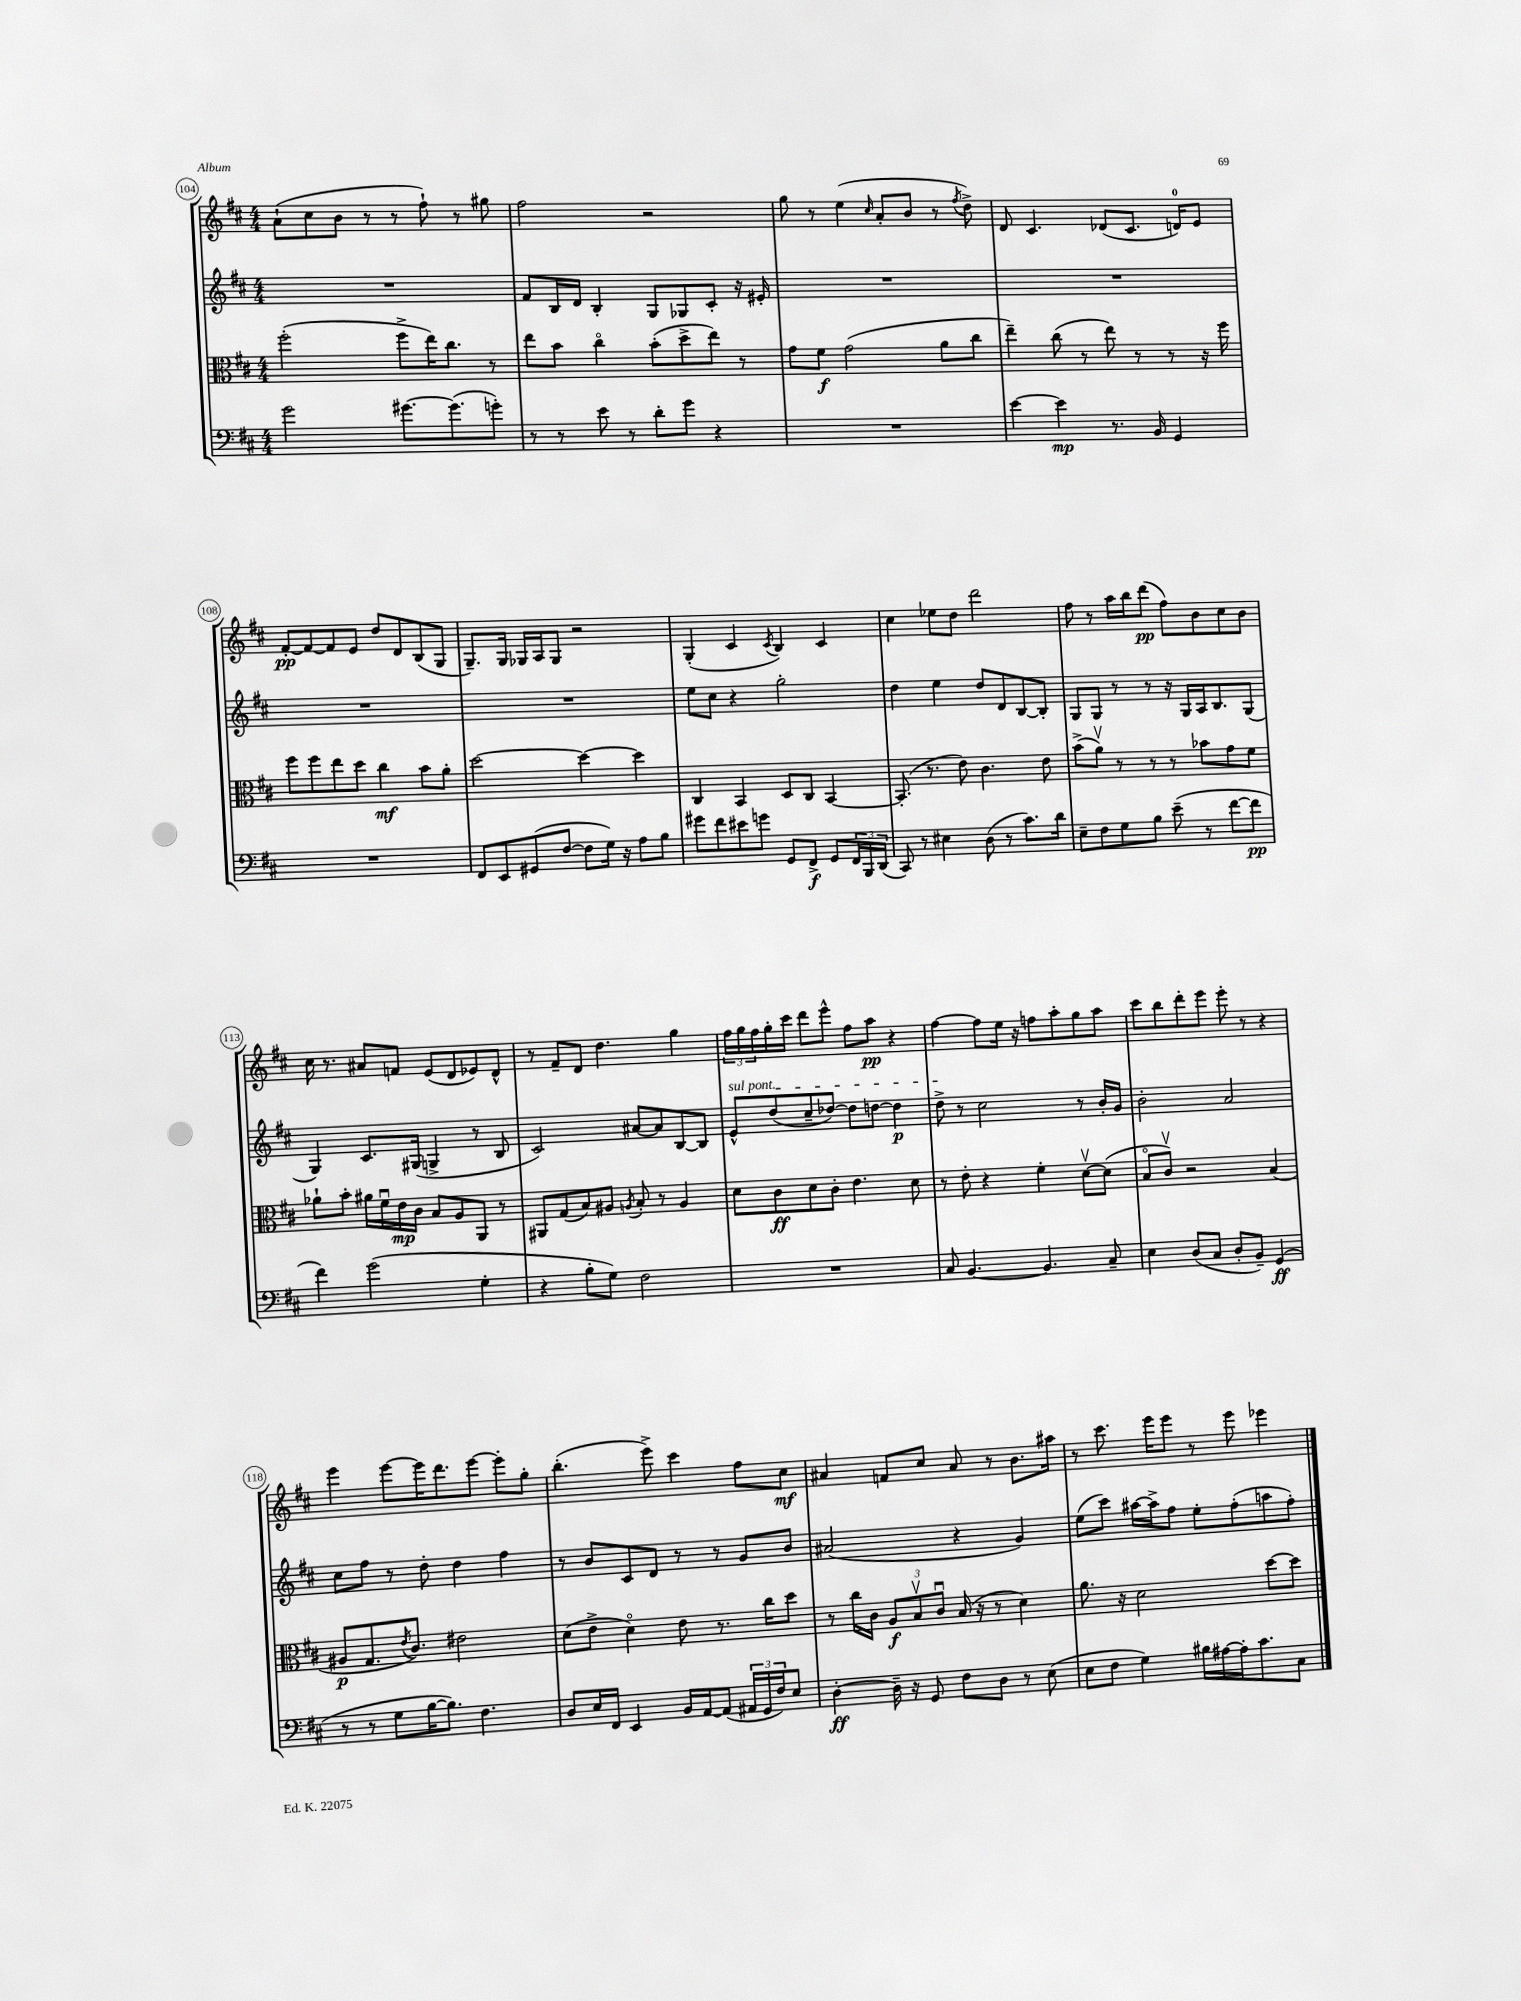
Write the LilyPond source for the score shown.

<<
\new StaffGroup <<
\new Staff = "s0" {
    \clef treble \key d \major \numericTimeSignature \time 4/4
    a'8-!( cis''8 b'8 r8 r8 fis''8-!) r8 gis''8 |
    fis''2 r2 |
    g''8 r8 e''4( \grace { cis''16 } a'8-. b'8 r8 \acciaccatura { fis''8 } d''8->) |
    d'8 cis'4. des'8( cis'8. d'16-0) e'8 |
    fis'8~-.\pp fis'8~ fis'8 e'8 d''8 d'8 b8( g8 |
    g8.--) g16 ges16 a16 ges8 r2 |
    g4-.( cis'4 \acciaccatura { cis'8 } b4) cis'4 |
    cis''4 ees''8 d''8 d'''2 |
    fis''8 r8 a''16 b''16 d'''8\pp( fis''8) b'8 cis''8 b'8 |
    cis''16 r8. ais'8 f'8 e'8( d'8 ees'8) d'8-^ |
    r8 fis'8-- d'8 d''4. g''4 |
    \tuplet 3/2 { fis''16 g''16 fis''16 } g''16-. cis'''16 d'''8 e'''8-^ fis''8 a''8\pp r4 |
    fis''4~ fis''8 e''16 r16 f''8 a''8-. g''8 a''8 |
    cis'''8 b''8 d'''8-. e'''8 e'''8-. r8 r4 |
    e'''4 e'''8~ e'''16 d'''8. e'''8~ e'''8-. g''8-. |
    b''4.-.( e'''8->) cis'''4 fis''8 cis''8\mf |
    ais'4 f'8 cis''8 ais'8 r8 b'8. ais''16 |
    r8 cis'''8. e'''16 e'''8 r8 e'''8 ees'''4 \bar "|." |
}
\new Staff = "s1" {
    \clef treble \key d \major \numericTimeSignature \time 4/4
    R1 |
    fis'8 b16 d'16 b4-. g8 ges8 cis'8-. r16 eis'16-. |
    R1 |
    R1 |
    R1 |
    R1 |
    e''8 cis''8 r4 g''2-. |
    d''4 e''4 d''8 d'8 b8~ b8-. |
    g8 g8 r8 r8 r16 g16 a16 b8. g8( |
    g4) cis'8. gis16( g4-> r8 b8 |
    cis'2) ais'8~ ais'8 b8~ b8 |
    \once \override TextSpanner.bound-details.left.text = \markup { \italic "sul pont." } e'8-^\startTextSpan d''8( cis''8-- des''8~) des''8 d''8~ d''4\p |
    d''8->\stopTextSpan r8 cis''2 r8 b'16-. g'16 |
    b'2-. a'2 |
    cis''8 fis''8 r8 d''8-. d''4 fis''4 |
    r8 b'8 cis'8 d'8 r8 r8 g'8 b'8 |
    ais'2( r4 g'4) |
    e''8( cis'''8) ais''16~ ais''16-> fis''8 e''8-. fis''8-.( a''8 fis''8-.) \bar "|." |
}
\new Staff = "s2" {
    \clef alto \key d \major \numericTimeSignature \time 4/4
    fis''2-.( fis''8-> e''16) cis''8. r8 |
    e''8 b'8 cis''4\flageolet b'8-.( d''8-> e''8) r8 |
    g'8 fis'8\f g'2( a'8 cis''8 |
    e''4--) cis''8( r8 e''8) r8 r8 r16 fis''16 |
    fis''8 fis''8 e''8 d''8 cis''4\mf b'8 a'8-. |
    d''2~ d''4~ d''4 |
    cis4 b,4 d8 cis8 b,4~ |
    b,8.-.( r8. e'8) cis'4. e'8 |
    b'8->( a'8\upbow) r8 r8 r8 bes'8 g'8 fis'8 |
    aes'8-! b'8-. ais'16 fis'16\downbow e'16\mp cis'16 b8 a8 a,8 r8 |
    ais,8 g8( b8) ais8 \acciaccatura { a8 } b8-. r8 a4 |
    d'8 cis'8\ff d'8 cis'8-. e'4. d'8 |
    r8 e'8-. r4 fis'4-. d'8~\upbow d'8( |
    b8\flageolet cis'8\upbow) r2 b4( |
    ais8\p g8. \acciaccatura { e'8 } cis'8.) eis'2 |
    d'8( e'8-> d'4\flageolet) e'8 r8. cis''16 d''8 |
    r8 cis''16 cis'16 \tuplet 3/2 { a8\f b8\upbow cis'8\downbow } b16( r16 r8 d'4) |
    a'8. r16 d'2 d''8~ d''8 \bar "|." |
}
\new Staff = "s3" {
    \clef bass \key d \major \numericTimeSignature \time 4/4
    g'2 gis'8.~ gis'8.( g'8-.) |
    r8 r8 e'8 r8 d'8-. g'8 r4 |
    R1 |
    e'4~ e'4\mp r8. b,16 g,4 |
    R1 |
    fis,8 e,8 gis,8( fis8~ fis8 g16) r16 a8 b8 |
    gis'8 fis'8 eis'8 g'8 g,8 fis,8->\f g,8 \tuplet 3/2 { fis,16 b,,16 d,16( } |
    cis,8) r8 eis4 d8( r8 cis'8.) d'16 |
    e8-- fis8 g8 b8 e'8--( r8 fis'8~ fis'8\pp |
    fis'4) g'2( g4-. |
    r4 b8-. g8) fis2 |
    R1 |
    cis8 b,4.~ b,4. cis8-- |
    e4 d8( cis8 d8-. b,8--) g,4\ff( |
    r8 r8 g8 b16~ b8.) fis4. |
    d8 e16 fis,16 e,4 b,16 a,16~ a,8( \tuplet 3/2 { ais,16 g,16 fis16) } e8 |
    d4~-.\ff d16-- r16 g,8 fis8 d8 r8 e8( |
    e8 fis8 g4) bis16 ais16~ ais16-. cis'8. cis8 \bar "|." |
}
>>
>>
\layout { \context { \Score currentBarNumber = #104 \override BarNumber.stencil = #(make-stencil-circler 0.1 0.3 ly:text-interface::print) } }
